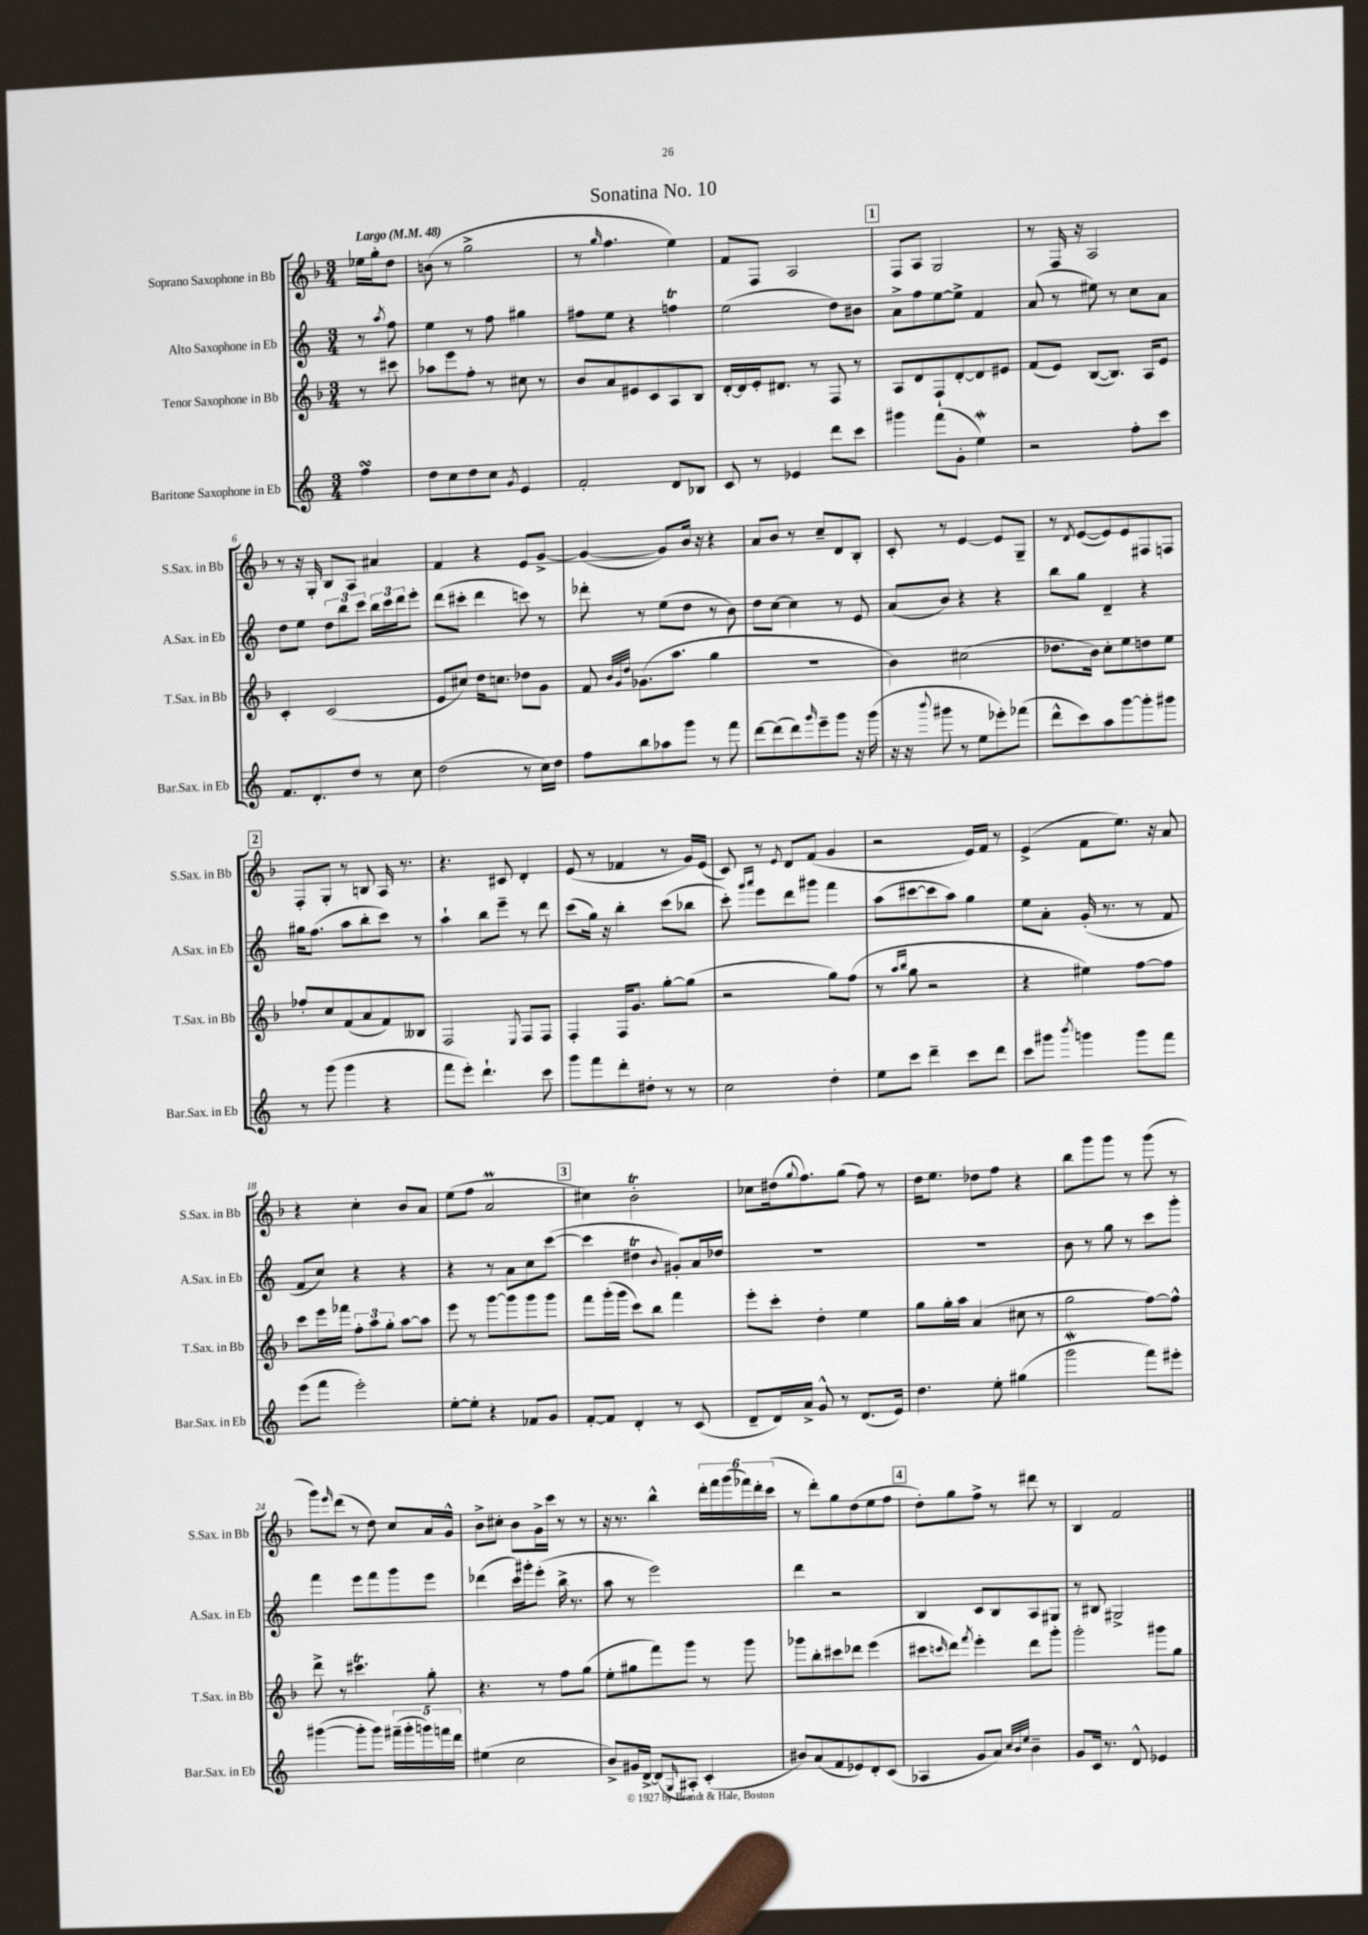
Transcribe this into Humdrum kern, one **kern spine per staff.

**kern	**kern	**kern	**kern
*part4	*part3	*part2	*part1
*staff4	*staff3	*staff2	*staff1
*I"Baritone Saxophone in Eb	*I"Tenor Saxophone in Bb	*I"Alto Saxophone in Eb	*I"Soprano Saxophone in Bb
*I'Bar.Sax. in Eb	*I'T.Sax. in Bb	*I'A.Sax. in Eb	*I'S.Sax. in Bb
*clefG2	*clefG2	*clefG2	*clefG2
*k[]	*k[b-]	*k[]	*k[b-]
*M3/4	*M3/4	*M3/4	*M3/4
*MM48	*MM48	*MM48	*MM48
=	=	=	=
!	!	!	!LO:TX:a:B:t=Largo
4ffsSSs\	8r	8r	16ee-X\LL
.	.	.	16gg'\J
.	.	8qaa/	.
.	8ccc#X\	8ff\	8dd\J
=1	=1	=1	=1
8dd\L	8aa-X\L	4ee\	(8bn\
8cc\	8eee\	.	8r
8dd\	8ff'\J	8r	2gg^\
8cc\J	8r	8ff\	.
8qg/	.	.	.
4e/	8cc#X\	4gg#X\	.
.	8r	.	.
=2	=2	=2	=2
2f'/	8b-/L	8ff#X\L	8r
.	.	.	16qqgg/
.	8a/	8ee\J	4.ff\
.	8e#X/	4r	.
.	8c/	.	.
8d/L	8A/	4ffnT\	4ee\)
8B-X/J	8B-/J	.	.
=3	=3	=3	=3
8c/	[16d'/LL	(2ee\	8f/L
.	16d/]	.	.
8r	16e'/J	.	8F/J
.	8.d#X/J	.	.
4e-X/	.	.	2A/
.	8r	.	.
8ddd\L	8F/	8dd\L)	.
8ccc\J	8r	8b#X\J	.
!!LO:REH:place=s1:t=1
=4	=4	=4	=4
4ggg#X\	8A/L	8a^\L	8F/L
.	8d/	8ff\	8A/J
(8fff\L	8F`/	[8ee\	2G/
8g'\J	[8d'/	8ee^\J]	.
4eeW\)	8d/]	4f/	.
.	8e#X/J	.	.
=5	=5	=5	=5
2r	(8f/L	(8a/	8r
.	8e/J)	8r	16F/
.	.	.	16r
.	([8B-/L	8ee#X\)	2A/
.	8.B-/J])	8r	.
8ff'\L	.	8cc\L	.
.	16A/KL	.	.
8ccc\J	8e/J	8a\J	.
!!LO:LB:g=z
=6	=6	=6	=6
8.f/L	4c'/	8dd\L	8r
.	.	8ee\J	16r
8.d'/	.	.	16G'/
.	(2c/	12dd\L	8B-/L
.	.	12bb\	.
8dd/J	.	.	8A/J
.	.	12ccc\J	.
8r	.	24bb\LL	4a#X/
.	.	24ccc\	.
.	.	24ddd\J	.
8cc\	.	8eee'\J	.
=7	=7	=7	=7
(2dd\	8e/L	(8ddd\L	4f/
.	8cc#X/J)	8ccc#X'\J	.
.	16dd\KL	4ddd\	4r
.	8.ccn\J	.	.
8r	8dd-X\L	8cccn\)	8e/L
16cc\LL)	8g\J	8r	[8g^/J
16dd\JJ	.	.	.
=8	=8	=8	=8
8ff\L	8f/	8ddd-X'\	(4g/_
.	32qqb-/LLL	.	.
.	32qqg/	.	.
.	32qqdd/JJJ	.	.
8bb\	(8.g-X\L	8r	.
8aa-X\	.	(8ee\L	8g/L])
.	8.aa\J	.	.
8ggg\J	.	8dd\J	16b-/Jk
.	.	.	16r
8r	4gg\	8r	4r
8fff\	.	8b\)	.
=9	=9	=9	=9
[8ddd\L	2.r	8dd\L	8a/L
(8ddd\]	.	[8cc\J	8b-/J
8ddd\)	.	4cc\]	8r
16qqggg/	.	.	.
8eee~\	.	.	8cc~/L
8ggg\J	.	8r	8d/
16r	.	8e/	8B-'/J
(16ggg\	.	.	.
=10	=10	=10	=10
16r	4b-\)	(8a/L	8c'/
16r	.	.	.
8qqbbb/	.	.	.
8ggg#X\	.	8b/J)	8r
8r	(2cc#X\	4r	[4e/
8ee\L	.	.	.
8eee-X'\)	.	4r	8e/L]
(8fff-X\J	.	.	8G~/J
=11	=11	=11	=11
8ddd^^\L	8.dd-X\L	8bb\L	8r
.	.	.	8qd/
8ccc\)	.	8gg\J	([8e/L
.	16b-\Jk)	.	.
8aa\	8cc'\L	4d~/	8e/])
[8ggg\	8ee\	.	8e/
8ggg'\]	8ddn\	4r	8F#X/
8ggg#X\J	8ee\J	.	8Fn/J
!!LO:LB:g=z
!!LO:REH:place=s1:t=2
=12	=12	=12	=12
8r	8ff-X'/L	16gg#X\KL	8F'/L
.	.	(8.ff\J	.
(8ggg\	8cc/	.	8G'/J
4ggg\	(8f/	8aa\L	8r
.	8a/	8bb'\	8Bn/
4r	8f/)	8ccc\J)	16A/
.	.	.	8.r
.	8B--X/J	8r	.
=13	=13	=13	=13
8fff\L	2F/	4aa`\	4.r
8eee'\J)	.	.	.
4.ddd`\	.	8bb\L	.
.	.	8eee~\J	8c#X/
.	8qE/	.	.
.	8F/L	8r	4d'/
8ccc\	8F/J	8ddd\	.
=14	=14	=14	=14
8ggg\L	4F'/	(8ccc\L	(8e/
8fff\	.	16gg\Jk)	8r
.	.	16r	.
8ddd'\	16F/KL	4bb'\	4f-X/
.	8.g/J	.	.
8dd#X'\J	.	.	.
8r	[8gg'\L	(8ccc\L	8r
8r	(8gg\J]	8bb-X\J	16g/LL)
.	.	.	(16e/JJ
=15	=15	=15	=15
2cc\	2r	8ccc'\)	8c/)
.	.	16qqggg/LL	.
.	.	16qqaaa/JJ	.
.	.	8eee\L	8r
.	.	.	8qe/
.	.	8ddd\	8d/L
.	.	8ggg#X\J	(8f/J
4dd'\	8gg\L)	4fff\	4g/
.	(8ff\J	.	.
=16	=16	=16	=16
8ee\L	8r	(8aa\L	2r
.	16qqaa/LL	.	.
.	16qqbb-/JJ	.	.
8ccc\J	8gg\	[8ccc#X\	.
4ddd~\	2r	8ccc#\]	.
.	.	8aa\J)	.
8ccc\L	.	4gg\	16e/LL)
.	.	.	16f/JJ
8ddd\J	.	.	8r
=17	=17	=17	=17
8ccc\L	4r	8ee\L	(4e^/
8ggg#X\J	.	8a'\J	.
8qbbb/	.	.	.
4gggn\	4ee#X\)	(16g'/	8f\L
.	.	8.r	.
.	.	.	8.ee\J)
8ggg\L	[8ff\L	8r	.
.	.	.	16r
8fff\J	8ff\J]	8f/	8a/
!!LO:LB:g=z
=18	=18	=18	=18
(8eee\L	8ccc\L	8f/L	4r
8fff\J	16eee\L	8cc/J)	.
.	16fff-X\JJ	.	.
2eee'\)	12ff'\L	4r	4cc'\
.	12aa\	.	.
.	12gg'\J	.	.
.	[8aa\L	4r	8b-/L
.	8aa\J]	.	8a/J
=19	=19	=19	=19
[8ee'\L	8eee\	4r	(8ee\L
8ee'\J]	8r	.	8ff\J
4r	[8ggg\L	8r	2am/
.	8ggg\]	8a\L	.
8f-X/L	8ggg\	8cc\	.
8g/J	8ggg\J	([8ccc\J	.
!!LO:REH:place=s1:t=3
=20	=20	=20	=20
[8f'/L	8fff\L	4ccc\]	4cc#X\)
8f/J]	(16ggg'\L	.	.
.	16ggg\JJ	.	.
4d'/	8ccc\L)	4dd#Xt\	2b-T'\
.	8bb-\J	.	.
.	.	8qqb/	.
8r	4fff\	8g#X'/L)	.
(8c/	.	16a/L	.
.	.	16dd-X/JJ	.
=21	=21	=21	=21
8d~/L	8eee'\L	2.r	8cc-X\L
16d/L)	8ccc'\J	.	(16dd#X\k
.	.	.	8qqgg/
16a^/JJ	.	.	8.ff\)
8g^^/	4dd'\	.	.
8r	.	.	(8gg\J
(8.d/L	4ee\	.	8ff\)
.	.	.	8r
16e/Jk)	.	.	.
=22	=22	=22	=22
4.dd\	8gg\L	2.r	16dd\KL
.	.	.	8.ee\J
.	16gg'\L	.	.
.	16aa\JJ	.	.
.	(4a/	.	8dd-X\L
8ee'\	.	.	8ff\J
(4gg#X\	8cc#X\	.	4r
.	8r	.	.
=23	=23	=23	=23
2gggW\	2gg\	8b\	8bb-\L
.	.	8r	8ggg\
.	.	8gg\	8ggg\J
.	.	8r	8r
8fff\L)	[8ff\L)	8ccc\L	(8ggg\
8eee#X'\J	8ff^^\J]	8ggg'\J	8r
!!LO:LB:g=z
=24	=24	=24	=24
([4ggg#X\	8ddd^\	4fff\	8ggg\L)
.	.	.	16qqeee/
.	8r	.	(8ddd\J
8ggg#'\L]	4.ccc#Xt\	8eee\L	8r
8ggg#\J)	.	8fff\	8dd\)
(20fff#X~\LL	.	8ggg\	8cc/L
20ggg#'\	.	.	.
20gggn\)	.	.	.
.	8gg'\	8eee\J	16a/L
20fffn\	.	.	.
.	.	.	16g^^/JJ
20ddd\JJ	.	.	.
=25	=25	=25	=25
(4ee#X\	4.r	(4ddd-X\	8b-^\L
.	.	.	8cc#X'\J
2cc\	.	16ccc\LL)	8b-\L
.	.	16ggg#X'\J	.
.	8r	(8eee'\J	16g^\L
.	.	.	16ccc\JJ
.	8ff\L	16bb^\	8r
.	.	8.r	.
.	(8gg\J	.	8r
=26	=26	=26	=26
8b^/L)	8ee'\L	8aa\	16r
.	.	.	8.r
16g#X/L	8gg#X\	8r	.
[16d^/JJ	.	.	.
(8d/L]	8fff\)	2eee\)	4bb-^^\
16qqG/	.	.	.
8A#X'/J)	8ggg\J	.	.
(4c'/	8r	.	24ddd'\LL
.	.	.	24fff\
.	.	.	(24ggg\
.	8ggg\	.	24fff-X\)
.	.	.	24ddd'\
.	.	.	(24ccc\JJ
=27	=27	=27	=27
8b#X/L)	8ggg-X\L	4ddd\	8r
(8a/	8bb-'\	.	8ddd'\L)
8f/	8ccc#X\	2r	8gg\
8e-X/)	8ddd-X\J	.	(8dd\
8d'/	(4eee\	.	8ee\
(8c/J	.	.	8ff\J
!!LO:REH:place=s1:t=4
=28	=28	=28	=28
4A-X/	8ccc#X\L	4B/	8dd'\L)
.	16qqcccn/	.	.
.	8ddd\J)	.	8gg\
.	8qfff/	.	.
8g/L	4eee'\	8c/L	8ff^\J
8a/J)	.	8B/	8r
32qqcc/LLL	.	.	.
32qqb/	.	.	.
32qqee/JJJ	.	.	.
4b~\	8ddd\L	8A/	8ddd#X\
.	8ggg'\J	8G#X/J	8r
=29	=29	=29	=29
8g/L	2ggg'\	8r	4B-/
16c/Jk	.	8B#X/	.
8.r	.	.	.
.	.	2G#X^/	2f/
8d^^/	.	.	.
4e-X/	8ggg#X\L	.	.
.	8gg\J	.	.
==	==	==	==
*-	*-	*-	*-
